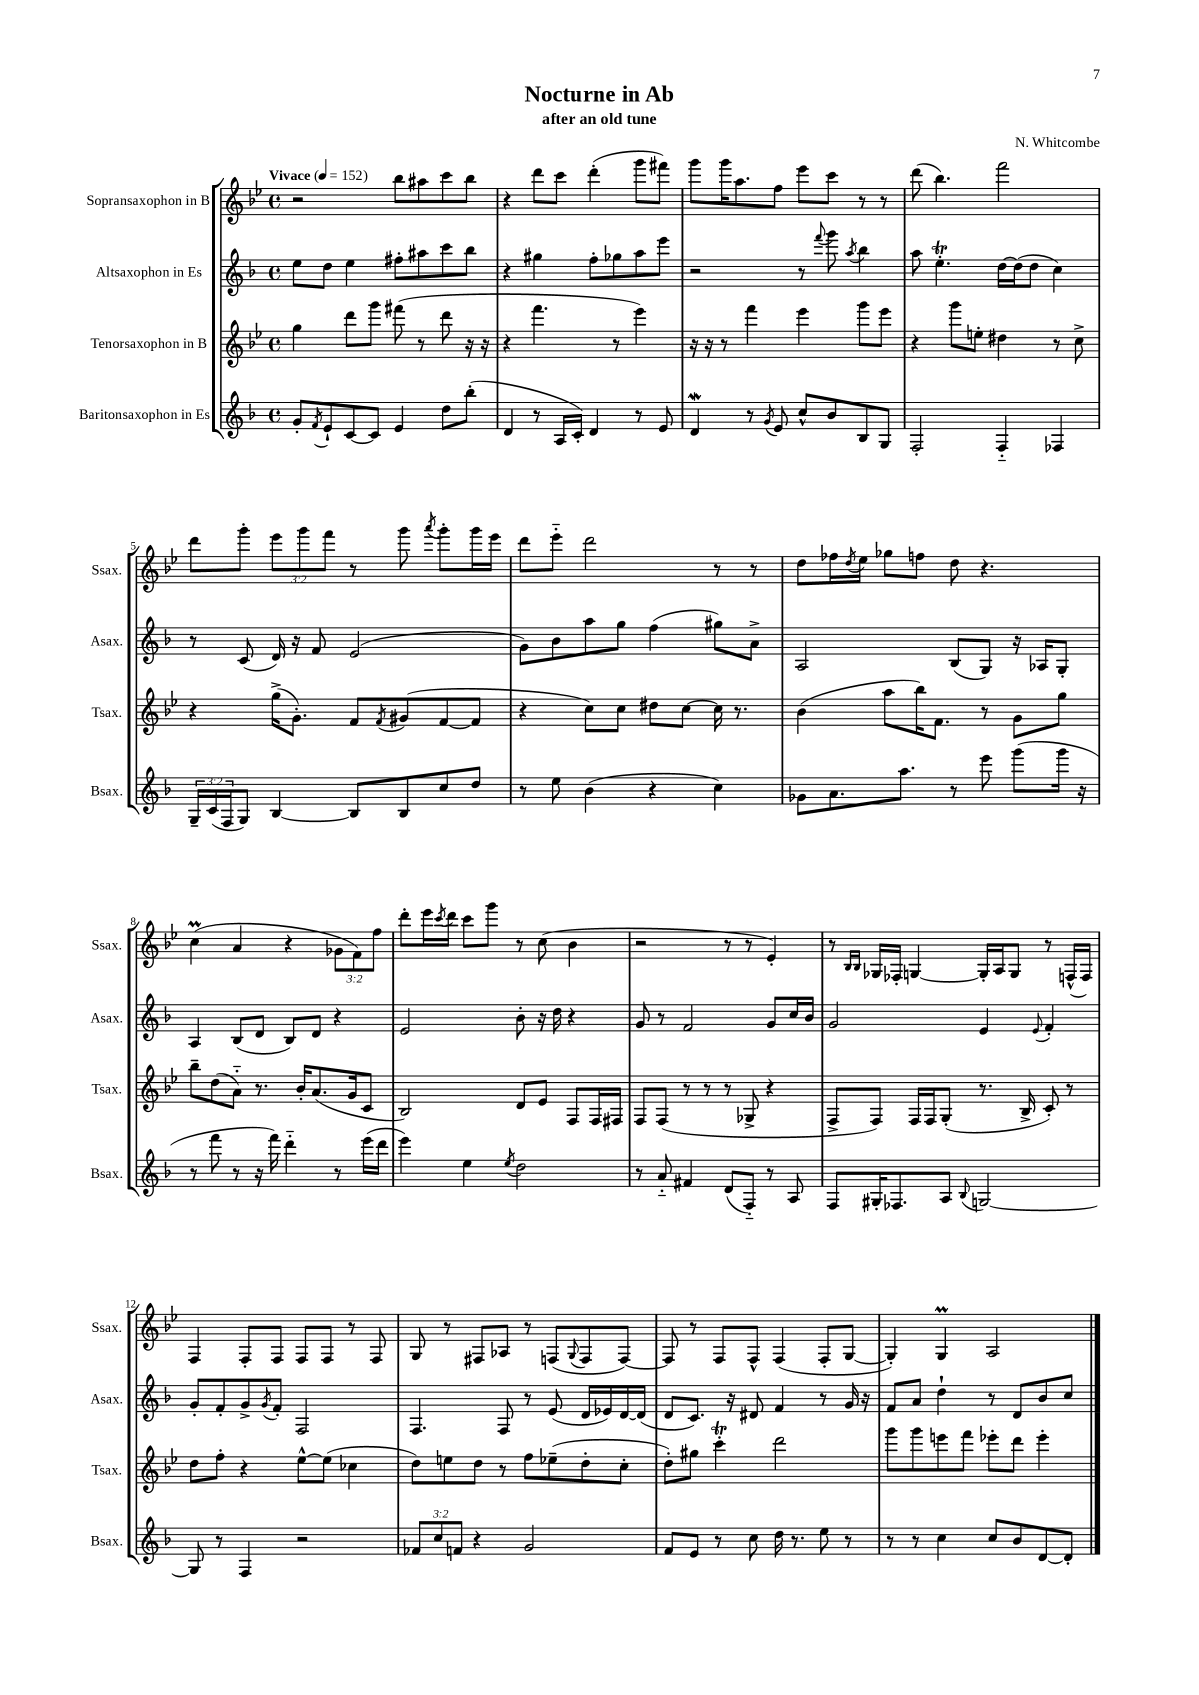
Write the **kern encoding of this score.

**kern	**kern	**kern	**kern
*part4	*part3	*part2	*part1
*staff4	*staff3	*staff2	*staff1
*I"Baritonsaxophon in Es	*I"Tenorsaxophon in B	*I"Altsaxophon in Es	*I"Sopransaxophon in B
*I'Bsax.	*I'Tsax.	*I'Asax.	*I'Ssax.
*clefG2	*clefG2	*clefG2	*clefG2
*k[b-]	*k[b-e-]	*k[b-]	*k[b-e-]
*M4/4	*M4/4	*M4/4	*M4/4
*met(c)	*met(c)	*met(c)	*met(c)
*MM152	*MM152	*MM152	*MM152
=1	=1	=1	=1
!	!	!	!LO:TX:a:B:t=Vivace
8g'/L	4gg\	8ee\L	2r
8qf/	.	.	.
8e`/	.	8dd\J	.
[8c/	8ddd\L	4ee\	.
8c/J]	8ggg\J	.	.
4e/	(8fff#X\	8ff#X'\L	8bb-\L
.	8r	8aa#X\	8aa#X\
8dd\L	8ddd\	8ccc\	8ccc\
(8bb-'\J	16r	8bb-\J	8bb-\J
.	16r	.	.
=2	=2	=2	=2
4d/	4r	4r	4r
8r	4.fff\	4gg#X\	8ddd\L
16A/LL	.	.	8ccc\J
16c'/JJ)	.	.	.
4d/	.	8ff'\L	(4ddd'\
.	8r	8gg-X\	.
8r	4eee-\)	8aa\	8ggg\L
8e/	.	8eee\J	8fff#X\J)
=3	=3	=3	=3
4dW/	16r	2r	8ggg\L
.	16r	.	.
.	8r	.	16ggg\K
.	.	.	8.aa\
8r	4fff\	.	.
8qg/	.	.	.
8e/	.	.	8ff\J
8cc^^/L	4eee-\	8r	8eee-\L
.	.	8qqfff/	.
8b-/	.	8ggg\	8ccc\J
.	.	8qaa/	.
8B-/	8ggg\L	4bb-\	8r
8G/J	8eee-\J	.	8r
=4	=4	=4	=4
2F'/	4r	8aa\	(8ddd\
.	.	4.eet'\	4.bb-\)
.	8ggg\L	.	.
.	8een'\J	.	.
4F/	4dd#X\	[16dd\LL	2fff\
.	.	(16dd\J]	.
.	.	8dd\J	.
4F-X/	8r	4cc\)	.
.	8cc^\	.	.
!!LO:LB:g=z
=5	=5	=5	=5
24G~/LL	4r	8r	8ddd\L
(24c/	.	.	.
24F/J	.	.	.
8G/J)	.	(8c/	8ggg'\J
[4B-/	(16gg^\KL	16d/)	12eee-\L
.	8.g'\J)	16r	.
.	.	.	12ggg\
.	.	8f/	.
.	.	.	12fff\J
8B-/L]	8f/L	(2e/	8r
.	8qf/	.	.
8B-/	(8g#X/	.	8ggg\
.	.	.	8qaaa/
8cc/	[8f/	.	8ggg'\L
8dd/J	8f/J]	.	16ggg\L
.	.	.	16eee-\JJ
=6	=6	=6	=6
8r	4r	8g\L)	8ddd\L
8ee\	.	8b-\	8eee-\J
(4b-\	8cc\L)	8aa\	2ddd\
.	8cc\J	8gg\J	.
4r	8dd#X\L	(4ff\	.
.	[8cc\J	.	.
4cc\)	16cc\]	8gg#X\L)	8r
.	8.r	.	.
.	.	8a^\J	8r
=7	=7	=7	=7
8g-X\L	(4b-\	2A/	8dd\L
8.a\	.	.	16ff-X\L
.	.	.	8qdd/
.	.	.	16ee-\JJ
.	8aa\L	.	8gg-X\L
8.aa\J	.	.	.
.	16bb-\K)	.	8ffn\J
.	8.f\J	.	.
8r	.	(8B-/L	8dd\
8eee\	8r	8G/J)	4.r
(8ggg\L	8g\L	16r	.
.	.	16A-X/KL	.
16ggg\Jk	8gg\J	8G'/J	.
16r	.	.	.
!!LO:LB:g=z
=8	=8	=8	=8
8r	8bb-~\L	4A/	(4ccM\
8fff\	(8dd\	.	.
8r	8a\J)	(8B-/L	4a/
16r	8.r	8d/J	.
16fff\)	.	.	.
4ddd\	.	8B-/L)	4r
.	16b-'/KL	.	.
.	(8.a/	8d/J	.
8r	.	4r	12g-X\L
.	16g/k	.	.
.	.	.	12f\)
(16eee\LL	8c/J	.	.
.	.	.	12ff\J
16ddd\JJ	.	.	.
=9	=9	=9	=9
4eee\)	2B-/)	2e/	8ddd'\L
.	.	.	16eee-\L
.	.	.	8qccc/
.	.	.	16ddd\JJ
4ee\	.	.	8ccc\L
.	.	.	8ggg\J
8qee/	.	.	.
2dd\	8d/L	8b-'\	8r
.	8e-/J	16r	(8cc\
.	.	16dd\	.
.	8F/L	4r	4b-\
.	16F/L	.	.
.	16F#X/JJ	.	.
=10	=10	=10	=10
8r	8F/L	8g/	2r
8a/	(8F/J	8r	.
4f#X/	8r	2f/	.
.	8r	.	.
(8d/L	8r	.	8r
8F/J)	8G-X^/	.	8r
8r	4r	8g/L	4e-'/)
8A/	.	16cc/L	.
.	.	16b-/JJ	.
=11	=11	=11	=11
8F/L	8F^/L	2g/	8r
.	.	.	16qqB-/LL
.	.	.	16qqB-/JJ
16G#X'/K	8F/J)	.	16G-X/LL
8.F-X/	.	.	16F-X'/JJ
.	16F/LL	.	[4Gn/
.	16F/J	.	.
8A/J	(8G'/J	.	.
8qqB-/	.	.	.
[2Gn/	8.r	4e/	16G'/LL]
.	.	.	16A/J
.	.	.	8G/J
.	16B-^/	.	.
.	.	8qqe/	.
.	8c'/)	4f'/	8r
.	8r	.	(16Fn^^/LL
.	.	.	16F/JJ)
!!LO:LB:g=z
=12	=12	=12	=12
8G/]	8dd\L	8g'/L	4F/
8r	8ff'\J	8f'/	.
4F/	4r	8g^/	8F'/L
.	.	8qg/	.
.	.	8f'/J	8F/J
2r	[8ee-^^\L	2F/	8F/L
.	(8ee-\J]	.	8F/J
.	4cc-X\	.	8r
.	.	.	8F/
=13	=13	=13	=13
12f-X/L	8dd\L)	4.F/	8G/
12cc/	.	.	.
.	8een\	.	8r
12fn/J	.	.	.
4r	8dd\J	.	8F#X/L
.	8r	8F/	8A-X/J
2g/	8ff\L	8r	8r
.	(8ee-X~\	(8e/	(8Fn/L
.	.	.	8qqG/
.	8dd'\	16d/LL	8F/
.	.	16e-X/)	.
.	8cc'\J	[16d/	[8F/J)
.	.	(16d/JJ]	.
=14	=14	=14	=14
8f/L	8dd'\L)	8d/L	8F/]
8e/J	8gg#X\J	8.c/J)	8r
8r	4cccT'\	.	8F/L
.	.	16r	.
8cc\	.	8d#X/	8F^^/J
16dd\	2ddd\	4f/	(4F/
8.r	.	.	.
8ee\	.	8r	8F'/L
8r	.	16g/	[8G/J
.	.	16r	.
=15	=15	=15	=15
8r	8ggg\L	8f/L	4G'/])
8r	8ggg\	8a/J	.
4cc\	8eeen\	4dd`\	4GM/
.	8fff\J	.	.
8cc/L	8eee-X'\L	8r	2A/
8b-/	8ddd\J	8d/L	.
[8d/	4eee-'\	8b-/	.
8d'/J]	.	8cc/J	.
==	==	==	==
*-	*-	*-	*-
